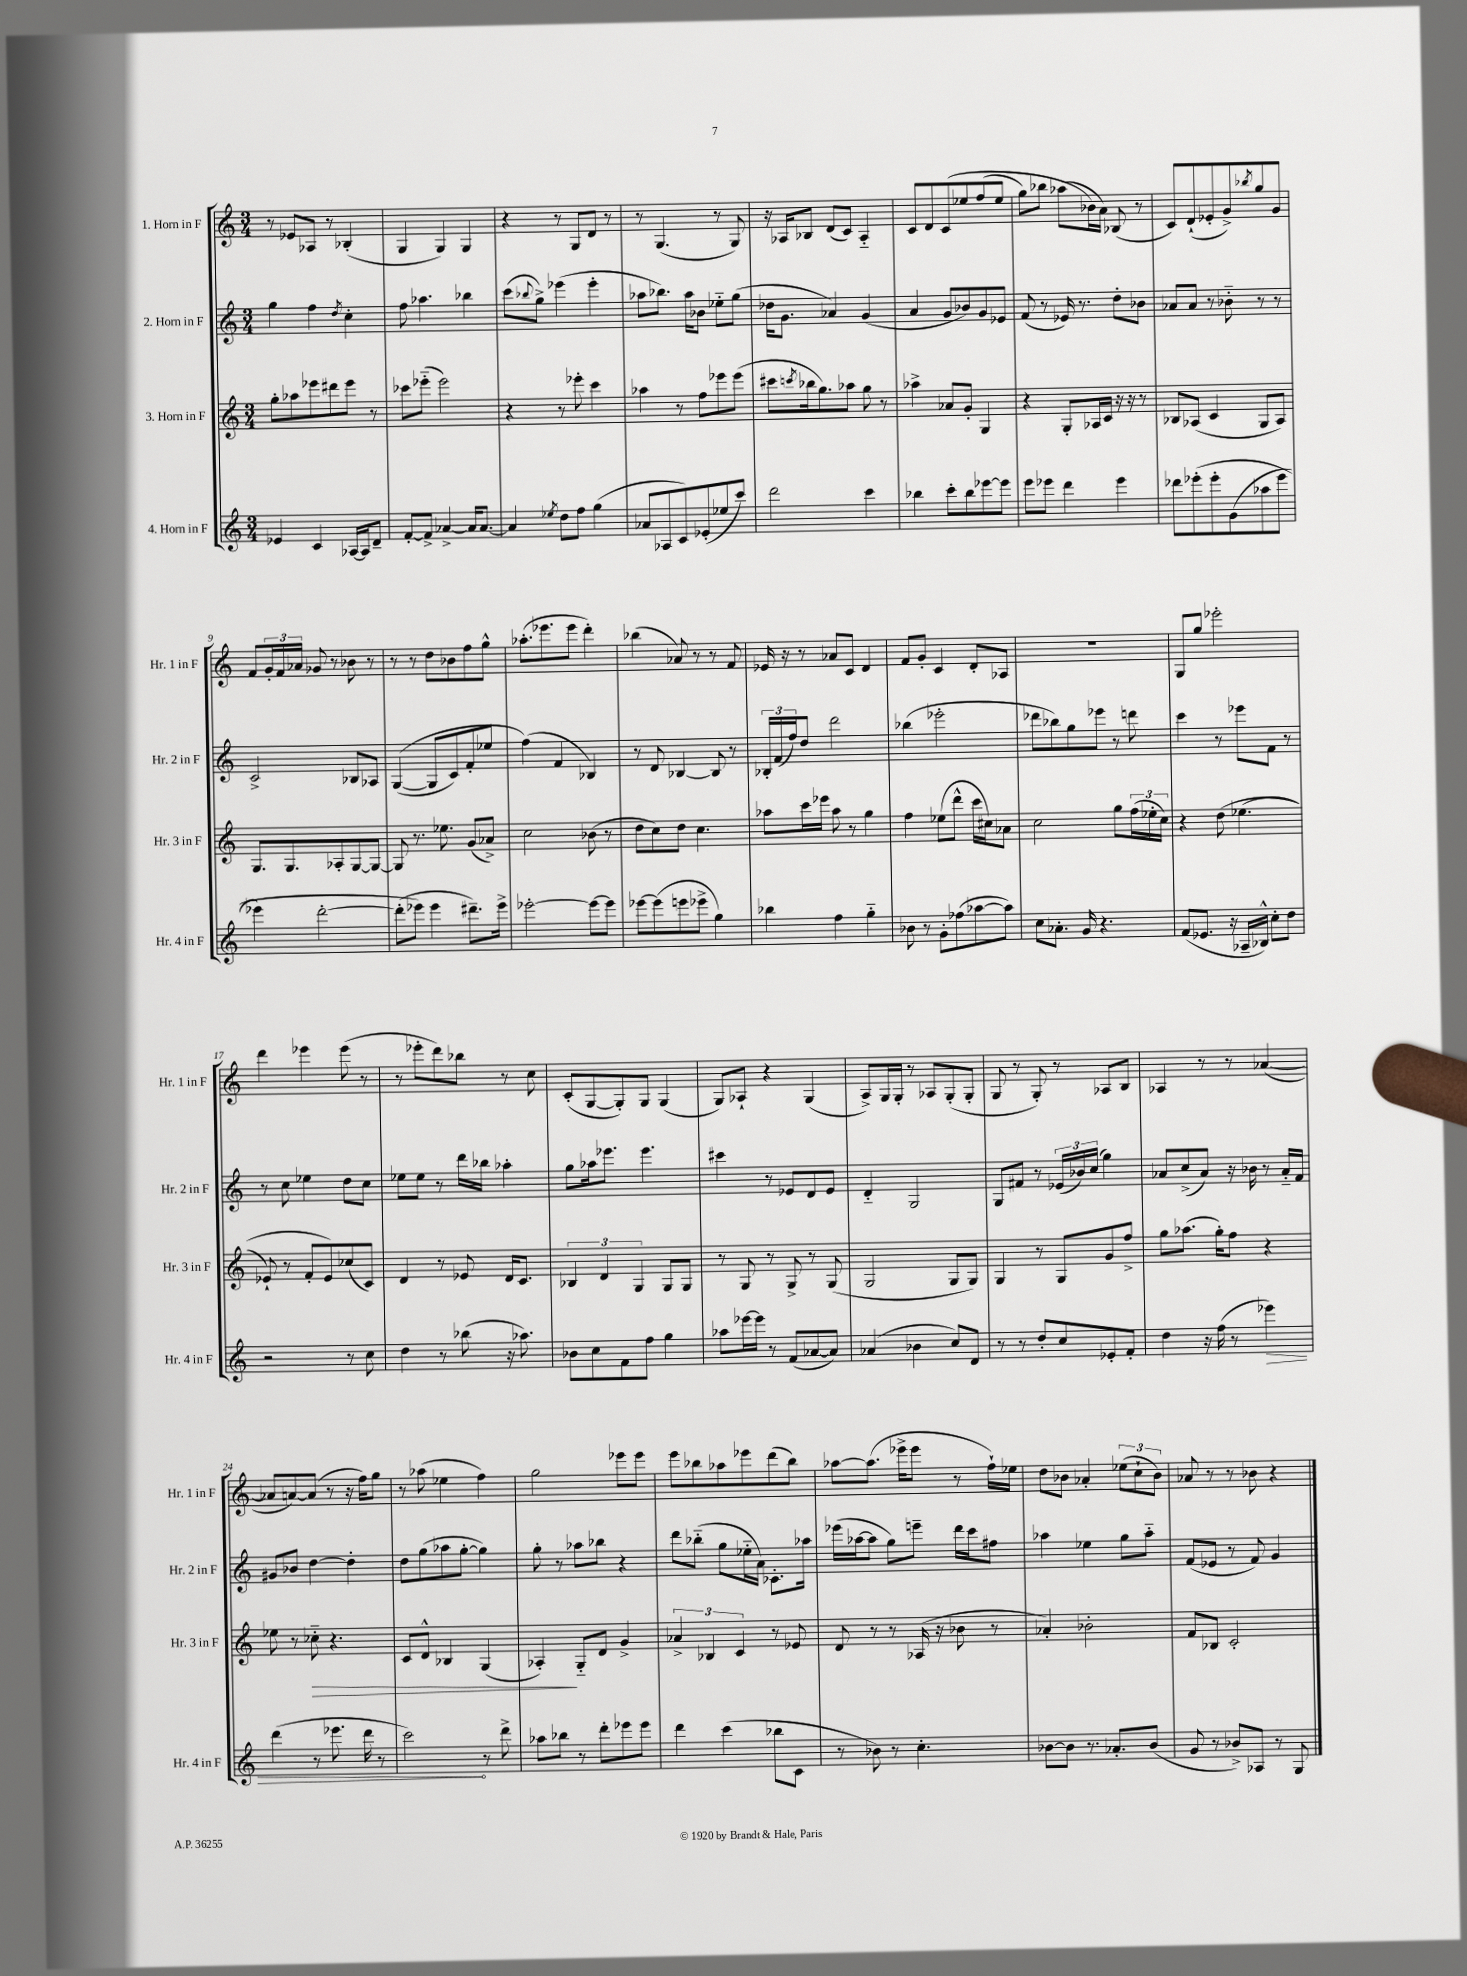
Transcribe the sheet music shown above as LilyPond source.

<<
\new StaffGroup <<
\new Staff = "s0" \with { instrumentName = "1. Horn in F" shortInstrumentName = "Hr. 1 in F" } {
    \clef treble \key c \major \numericTimeSignature \time 3/4
    r8 ees'8 aes8 r8 bes4-.( |
    g4 g4) g4 |
    r4 r8 g8 d'8 r8 |
    r8 g4.( r8 g8) |
    r16 aes16 bes8 d'8( c'8) aes4-_ |
    c'8 d'8 c'8\( ees''8 f''8( ees''8 |
    g''8) bes''8 aes''8( bes'16\) a'16) bes8( r8 |
    c'8) d'8-!( ees'8-. g'8->) \acciaccatura { bes''8 } g''8 g'8 |
    f'8 \tuplet 3/2 { g'16-. f'16 aes'16 } ges'8 r8 bes'8 r8 |
    r8 r8 d''8 bes'8 f''8 g''8-^ |
    aes''8.-.( ees'''8. ees'''8 d'''4-.) |
    bes''4( aes'8) r8 r8 f'8 |
    ees'16 r16 r8 aes'8 c'8 d'4 |
    f'8 g'8-. c'4 d'8-. aes8 |
    R2. |
    g8 g''8 ees'''2-. |
    d'''4 ees'''4 ees'''8( r8 |
    r8 ees'''8-. d'''8) bes''8 r8 c''8 |
    c'8-.( g8~ g8-.) g8 g4( |
    g8) aes8-! r4 g4( |
    a8->) g16 g16-. r8 aes8 g8-.( g8-. |
    g8 r8 g8-.) r8 aes8 b8 |
    aes4 r8 r8 aes'4~( |
    aes'8 a'8~) a'8( r8 r16 f''16) g''8 |
    r8 aes''8( ees''4 f''4) |
    g''2 ees'''8 ees'''8 |
    e'''8 bes''8 aes''8 ees'''8 d'''8( bes''8) |
    aes''8~ aes''8.( ees'''16-> ees'''8 r8 f''16-!) ees''16 |
    d''8 bes'8 aes'4-. \tuplet 3/2 { ees''8( c''8-! bes'8) } |
    aes'8 r8 r8 bes'8 r4 \bar "|." |
}
\new Staff = "s1" \with { instrumentName = "2. Horn in F" shortInstrumentName = "Hr. 2 in F" } {
    \clef treble \key c \major \numericTimeSignature \time 3/4
    g''4 f''4 \acciaccatura { d''8 } c''4-. |
    f''8 aes''4. bes''4 |
    c'''8( \appoggiatura { bes''8 } g''8->) ees'''4( ees'''4-. |
    aes''8 bes''8.) aes''16 bes'8 ees''8-_ g''8( |
    des''16 g'8. aes'4) g'4( |
    a'4 g'8 bes'8) g'8 ees'8 |
    f'8( r8 ees'16) r8. d''8-. bes'8 |
    aes'8 aes'8 r8 bes'8-_ r8 r8 |
    c'2-> bes8 aes8 |
    g4~(\( g8 c'8) f'8-. ees''8 |
    f''4(\) f'4 bes4) |
    r8 d'8 bes4~ bes8 r8 |
    \tuplet 3/2 { bes16-. f'16( f''16) } d''8 d'''2 |
    bes''4( ees'''2-. |
    des'''8 bes''8) g''8 ees'''8 r8 d'''8 |
    c'''4 r8 ees'''8 f'8 r8 |
    r8 c''8 ees''4 d''8 c''8 |
    ees''8 ees''8 r8 d'''16 bes''16 aes''4-. |
    g''8 aes''16 ees'''8. ees'''4. |
    cis'''4 r8 ees'8 d'8 ees'8 |
    d'4-_ g2 |
    g8 fis'8 r8 \tuplet 3/2 { ees'16( bes'16) c''16( } g''4) |
    aes'8 c''8->( aes'8) r16 bes'16 r8 aes'16-_ f'16 |
    gis'8 bes'8 d''4~ d''4-. |
    d''8 g''8( aes''8 g''8~-. g''4) |
    g''8-. r8 aes''8 bes''8 r4 |
    d'''8 bes''8-_( g''8 ees''16-_ a'16) ces'8.-. aes''16 |
    ees'''16( aes''16~ aes''8 g''8) e'''8-- d'''16 c'''16 fis''8 |
    aes''4 ees''4 g''8 aes''8-_ |
    f'8( ees'8 r8 f'8) g'4 \bar "|." |
}
\new Staff = "s2" \with { instrumentName = "3. Horn in F" shortInstrumentName = "Hr. 3 in F" } {
    \clef treble \key c \major \numericTimeSignature \time 3/4
    g''8-. aes''8 ees'''8 dis'''8 ees'''8 r8 |
    ces'''8 ees'''8-_( ees'''2) |
    r4 r8 ees'''8-. c'''4 |
    aes''4 r8 f''8 ees'''8 ees'''8( |
    cis'''8 \acciaccatura { c'''8 } bes''16 g''8.) aes''8 g''8 r8 |
    aes''4-> aes'8 g'8-. g4 |
    r4 g8-. aes16 c'16 r16 r16 r8 |
    bes8 aes8( c'4 g8 aes8) |
    g8. g8. aes8-. g8~ g8~ |
    g8 r8. ees''8. g'8( aes'8->) |
    c''2 bes'8( r8 |
    d''8 c''8) d''8 c''4. |
    aes''8 c'''16 ees'''16 aes''8 r8 g''4 |
    f''4 ees''8( d'''8-^ c'''16 cis''16) aes'8 |
    c''2 g''8 \tuplet 3/2 { f''16( ees''16-. c''16) } |
    r4 d''8\( ees''4.( |
    ees'8-!) r8 f'8-. ees'8\) ces''8( c'8) |
    d'4 r8 ees'8 d'16 c'8. |
    \tuplet 3/2 { bes4 d'4 g4 } g8 g8 |
    r8 g8 r8 g8-> r8 g8( |
    g2 g8 g8) |
    g4 r8 g8 g'8 f''8-> |
    g''8 aes''8.( g''16-.) f''8 r4 |
    ees''8 r8 ces''8-_\> r4. |
    c'8 d'8-^ bes4 g4( |
    aes4-.\!) g8-_ d'8 g'4-> |
    \tuplet 3/2 { aes'4-> bes4 c'4 } r8 ees'8 |
    d'8 r8 r8 aes16( r16 bes'8 r8 |
    aes'4-.) bes'2-. |
    f'8 bes8 c'2-. \bar "|." |
}
\new Staff = "s3" \with { instrumentName = "4. Horn in F" shortInstrumentName = "Hr. 4 in F" } {
    \clef treble \key c \major \numericTimeSignature \time 3/4
    ees'4 c'4 aes16~ aes16 d'8-- |
    f'8~-. f'8-> aes'4~-> aes'16 aes'8.~ |
    aes'4 \acciaccatura { ees''8 } d''8 f''8 g''4( |
    aes'8 aes8 c'8) ees'8-.( ees''8 c'''8) |
    d'''2 c'''4 |
    bes''4 c'''8-. bes''8 ees'''8~ ees'''8 |
    e'''8 ees'''8 d'''4 ees'''4 |
    des'''8 ees'''8-.\( ees'''8-. g'8( aes''8 ees'''8 |
    ees'''4) d'''2~-. |
    d'''8-.( ees'''8\) ees'''4 dis'''8.--) ees'''16-> |
    ees'''2~-. ees'''8~ ees'''8 |
    ees'''8~ ees'''8( e'''8 ees'''8-> g''4) |
    bes''4 f''4 g''4-_ |
    bes'8 r8 g'8-. fes''8( aes''8~ aes''8) |
    c''8 aes'8.-. g'16 r4. |
    f'8( ees'8. r16 aes16-- bes16-^) c''8-. d''8 |
    r2 r8 c''8 |
    d''4 r8 bes''8( r16 aes''8.) |
    bes'8 c''8 f'8 f''8 g''4 |
    aes''8 ees'''16~ ees'''16 r8 f'8( aes'8~ aes'8) |
    aes'4( bes'4 c''8) d'8 |
    r8 r8 d''8-. c''8 ees'8-. f'8-. |
    d''4 r16 f''16( r8 \once \override Hairpin.circled-tip = ##t ees'''4\>) |
    d'''4( r8 ees'''8. d'''16 r8 |
    c'''2\!) r8 d'''8-> |
    aes''8 bes''8 r8 d'''8-. ees'''8 ees'''8 |
    d'''4 c'''4( bes''8 c'8 |
    r8 bes'8) r8 c''4.-. |
    bes'8~ bes'8 r8. aes'8.-. bes'8( |
    g'8 r8 bes'8->) aes8 r8 g8 \bar "|." |
}
>>
>>
